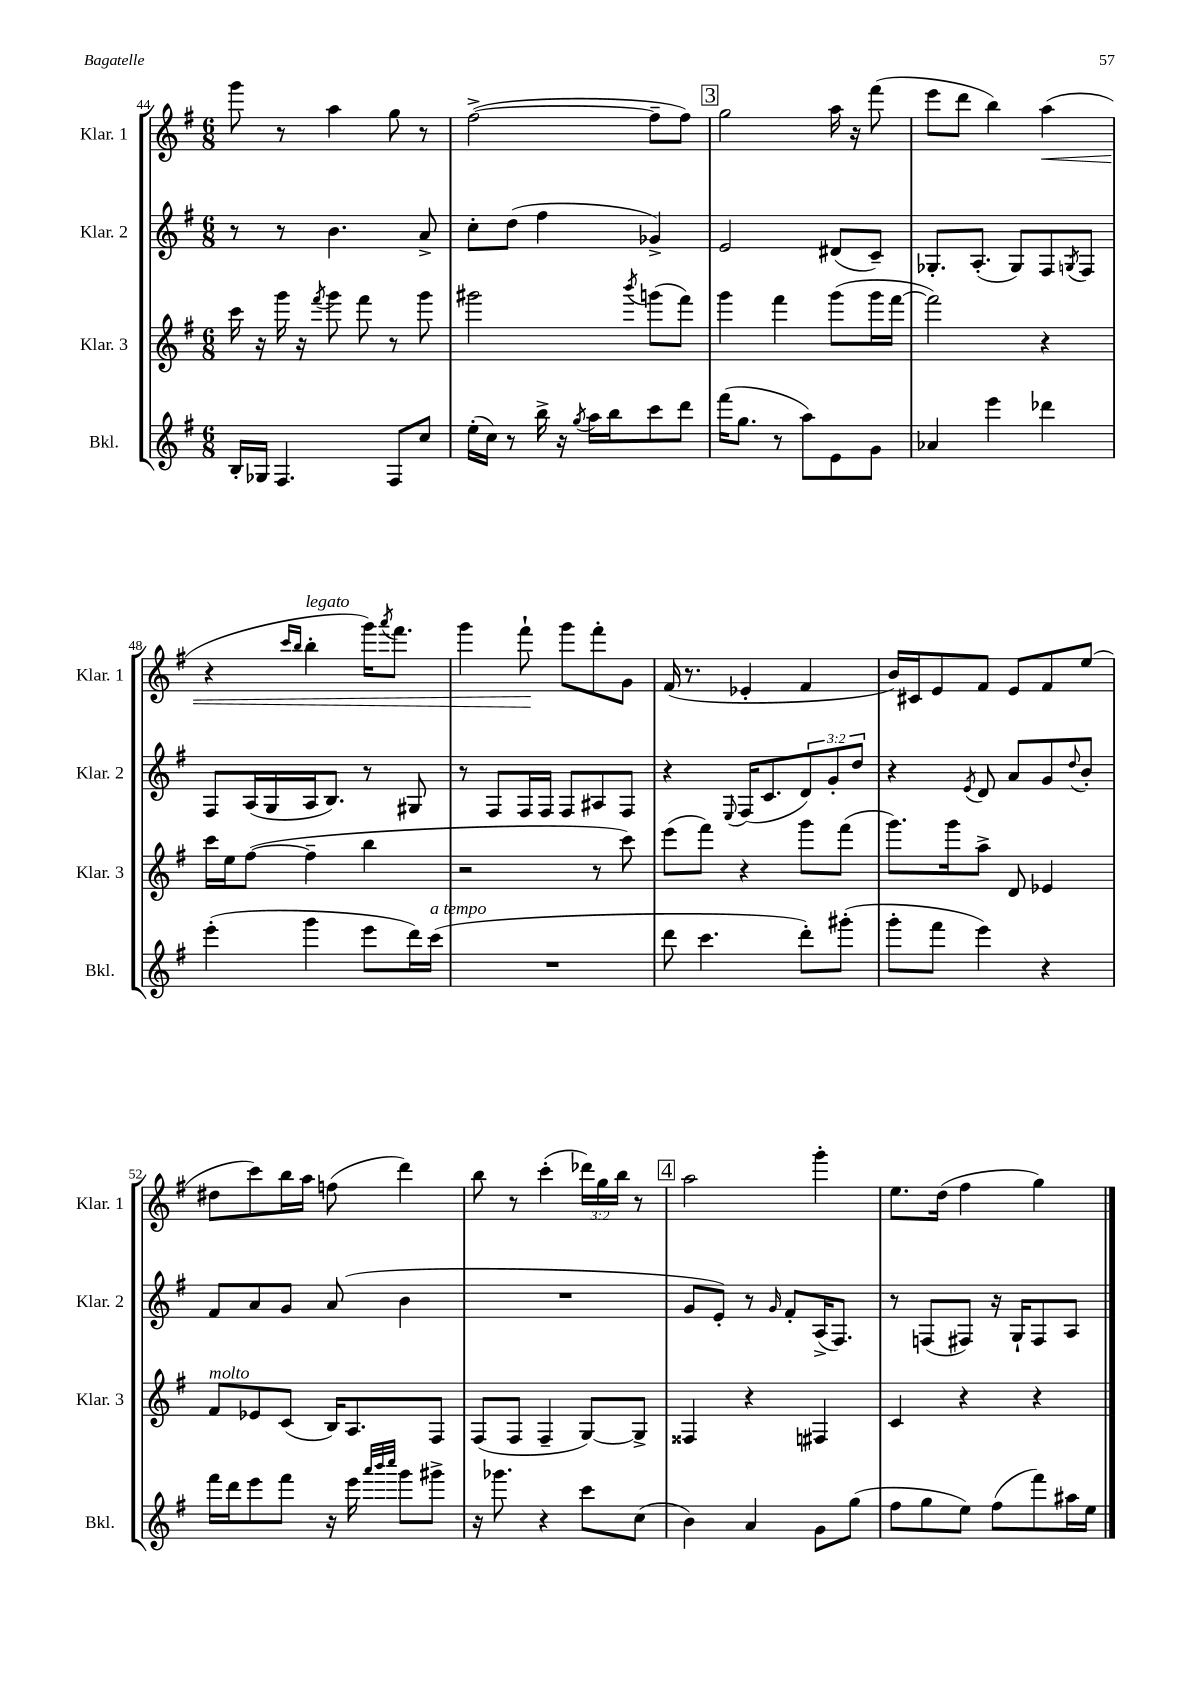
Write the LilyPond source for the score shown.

<<
\new StaffGroup <<
\new Staff = "s0" \with { instrumentName = "Klar. 1" shortInstrumentName = "Klar. 1" } {
    \clef treble \key g \major \numericTimeSignature \time 6/8 \override Staff.TupletNumber.text = #tuplet-number::calc-fraction-text
    g'''8 r8 a''4 g''8 r8 |
    fis''2~->( fis''8-- fis''8) |
    \mark \markup { \box "3" } g''2 a''16 r16 fis'''8( |
    e'''8 d'''8 b''4) a''4\<( |
    r4 \grace { c'''16 b''16 } b''4-.^\markup { \italic "legato" } g'''16) \acciaccatura { a'''8 } fis'''8. |
    g'''4 fis'''8-!\! g'''8 fis'''8-. g'8 |
    fis'16( r8. ees'4-. fis'4 |
    b'16) cis'16 e'8 fis'8 e'8 fis'8 e''8( |
    dis''8 c'''8) b''16 a''16 f''8( d'''4) |
    b''8 r8 c'''4-.( \tuplet 3/2 { des'''16) g''16 b''16 } r8 |
    \mark \markup { \box "4" } a''2 g'''4-. |
    e''8. d''16( fis''4 g''4) \bar "|." |
}
\new Staff = "s1" \with { instrumentName = "Klar. 2" shortInstrumentName = "Klar. 2" } {
    \clef treble \key g \major \numericTimeSignature \time 6/8 \override Staff.TupletNumber.text = #tuplet-number::calc-fraction-text
    r8 r8 b'4. a'8-> |
    c''8-. d''8( fis''4 ges'4->) |
    \mark \markup { \box "3" } e'2 dis'8( c'8--) |
    ges8.-. a8.-.( ges8) fis8 \acciaccatura { g8 } fis8 |
    fis8 a16( g16 a16 b8.) r8 gis8 |
    r8 fis8 fis16 fis16 fis8 ais8 fis8 |
    r4 \appoggiatura { e8 } fis16( c'8. \tuplet 3/2 { d'8) g'8-. d''8 } |
    r4 \acciaccatura { e'8 } d'8 a'8 g'8 \appoggiatura { d''8 } b'8-. |
    fis'8 a'8 g'8 a'8( b'4 |
    R2. |
    \mark \markup { \box "4" } g'8 e'8-.) r8 \grace { g'16 } fis'8-. a16->( fis8.) |
    r8 f8( fis8) r16 g16-! fis8 a8 \bar "|." |
}
\new Staff = "s2" \with { instrumentName = "Klar. 3" shortInstrumentName = "Klar. 3" } {
    \clef treble \key g \major \numericTimeSignature \time 6/8
    c'''16 r16 g'''16 r16 \acciaccatura { fis'''8 } g'''8 fis'''8 r8 g'''8 |
    gis'''2 \acciaccatura { b'''8 } g'''8( fis'''8) |
    \mark \markup { \box "3" } g'''4 fis'''4 g'''8( g'''16 fis'''16~ |
    fis'''2) r4 |
    c'''16 e''16 fis''8~( fis''4-- b''4 |
    r2 r8 c'''8) |
    e'''8( fis'''8) r4 g'''8 fis'''8( |
    g'''8.) g'''16 a''8-> d'8 ees'4 |
    fis'8^\markup { \italic "molto" } ees'8 c'8( b16) a8. fis8 |
    fis8( fis8 fis4-- g8~) g8-> |
    \mark \markup { \box "4" } fisis4 r4 fis4 |
    c'4 r4 r4 \bar "|." |
}
\new Staff = "s3" \with { instrumentName = "Bkl." shortInstrumentName = "Bkl." } {
    \clef treble \key g \major \numericTimeSignature \time 6/8
    b16-. ges16 fis4. fis8 c''8 |
    e''16-.( c''16) r8 b''16-> r16 \acciaccatura { g''8 } a''16 b''16 c'''8 d'''8 |
    \mark \markup { \box "3" } fis'''16( g''8. r8 a''8) e'8 g'8 |
    aes'4 e'''4 des'''4 |
    e'''4-.( g'''4 e'''8 d'''16) c'''16^\markup { \italic "a tempo" }( |
    R2. |
    d'''8 c'''4. d'''8-.) gis'''8-.( |
    g'''8-. fis'''8 e'''4) r4 |
    fis'''16 d'''16 e'''8 fis'''8 r16 e'''16 \grace { a'''32 b'''32 c''''32 } g'''8 gis'''8-> |
    r16 ges'''8. r4 c'''8 c''8( |
    \mark \markup { \box "4" } b'4) a'4 g'8 g''8( |
    fis''8 g''8 e''8) fis''8( fis'''8) ais''16 e''16 \bar "|." |
}
>>
>>
\layout { \context { \Score currentBarNumber = #44 } }
